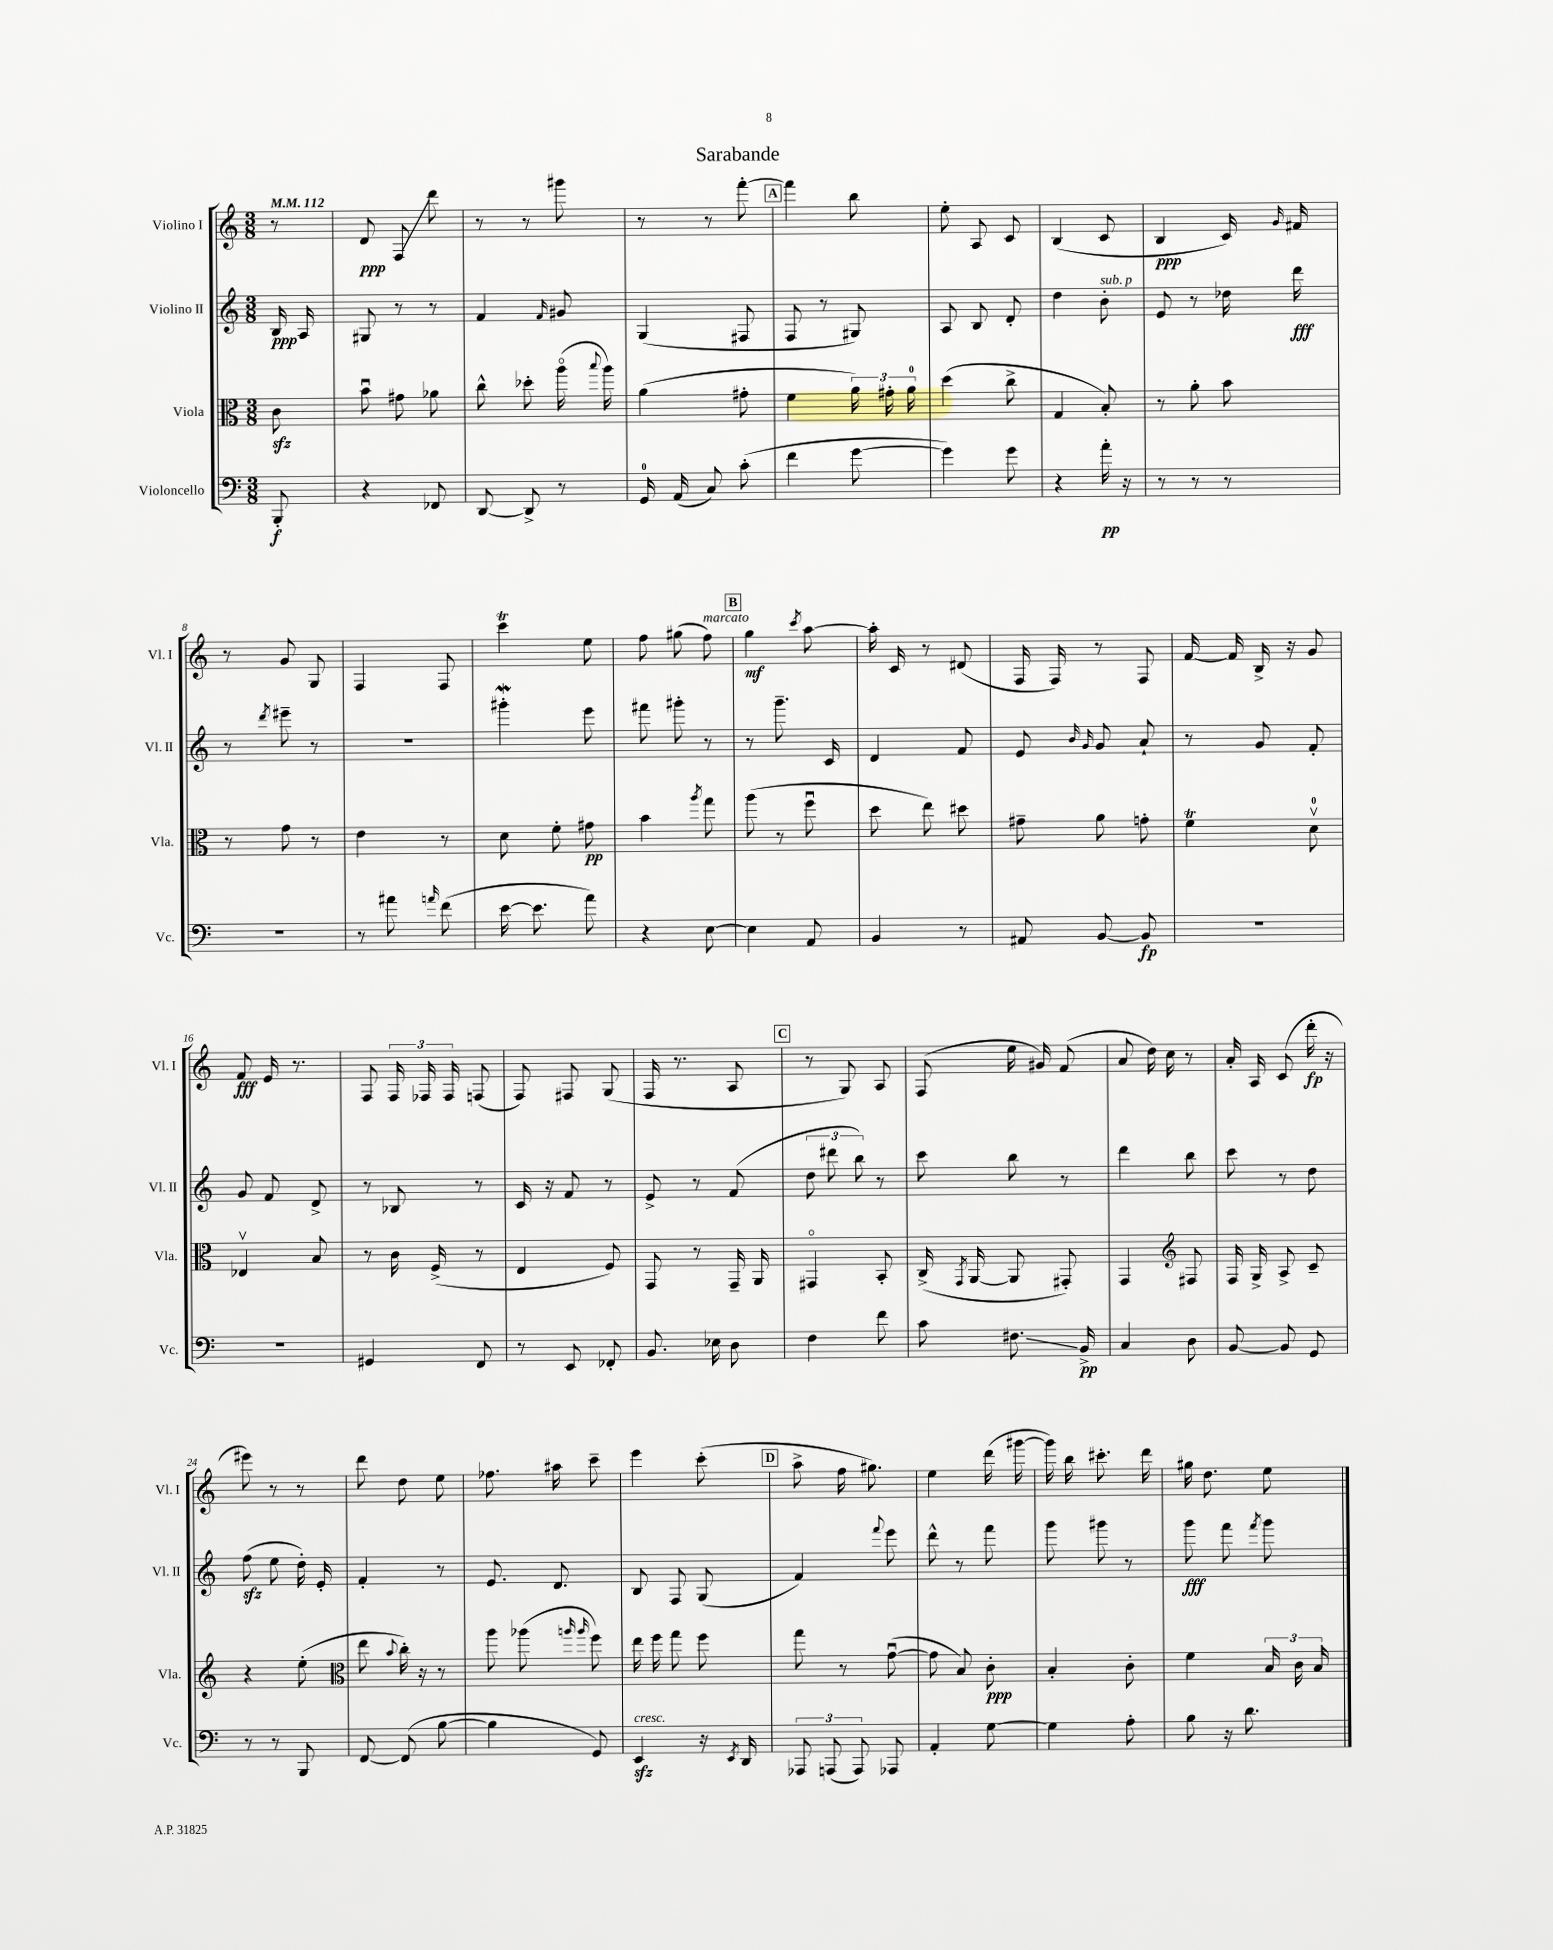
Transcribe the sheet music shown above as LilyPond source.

\header { title = "Sarabande" }
<<
\new StaffGroup <<
\new Staff = "s0" \with { instrumentName = "Violino I" shortInstrumentName = "Vl. I" } {
    \clef treble \key c \major \numericTimeSignature \time 3/8 \partial 8 \tempo 4 = 112
    \autoBeamOff r8 |
    d'8\ppp f8\glissando d'''8 |
    r8 r8 gis'''8 |
    r8 r8 f'''8~-. |
    \mark \markup { \box "A" } f'''4 b''8 |
    e''8-. a8 c'8 |
    b4( c'8 |
    b4\ppp c'16) \grace { g'16 } fis'16 |
    r8 g'8 g8 |
    f4 f8 |
    c'''4\trill e''8 |
    f''8 gis''8( f''8^\markup { \italic "marcato" }) |
    \mark \markup { \box "B" } g''4\mf \acciaccatura { c'''8 } a''8~ |
    a''16-. c'16 r8 dis'8( |
    f16 f16) r8 f8 |
    f'16~ f'16 b16-> r16 g'8 |
    f'8\fff e'16 r8. |
    f8 \tuplet 3/2 { f16 fes16 fes16 } f8( |
    f8) fis8 g8( |
    f16 r8. a8 |
    \mark \markup { \box "C" } r8 g8) a8 |
    f8( e''16 gis'16) f'8( |
    a'8 d''16) c''16 r8 |
    a'16-. a16 c'8( d'''16-.\fp r16 |
    eis'''8) r8 r8 |
    d'''8 d''8 e''8 |
    fes''8. ais''16 c'''8-- |
    e'''4 c'''8-.( |
    \mark \markup { \box "D" } a''8-> f''16 gis''8.) |
    e''4 d'''16( gis'''16~ |
    gis'''16) b''16 cis'''8.-. d'''16 |
    gis''16 d''8. e''8 \bar "|." |
}
\new Staff = "s1" \with { instrumentName = "Violino II" shortInstrumentName = "Vl. II" } {
    \clef treble \key c \major \numericTimeSignature \time 3/8 \partial 8
    \autoBeamOff b16\ppp a16 |
    gis8 r8 r8 |
    f'4 \grace { f'16 } gis'8 |
    g4( fis8 |
    \mark \markup { \box "A" } f8 r8 gis8) |
    a8 b8 d'8-. |
    d''4 b'8-.^\markup { \italic "sub. p" } |
    e'8 r8 des''16 d'''16\fff |
    r8 \acciaccatura { d'''8 } eis'''8-- r8 |
    R4. |
    gis'''4-.\mordent e'''8 |
    fis'''8 gis'''8-. r8 |
    \mark \markup { \box "B" } r8 g'''8.-- c'16 |
    d'4 f'8 |
    e'8 \grace { b'16 g'16 } g'8 a'8-! |
    r8 g'8 f'8-. |
    g'8 f'8 d'8-> |
    r8 bes8 r8 |
    c'16 r16 f'8 r8 |
    e'8-> r8 f'8( |
    \mark \markup { \box "C" } \tuplet 3/2 { d''8 dis'''8 b''8) } r8 |
    c'''8 b''8 r8 |
    d'''4 b''8 |
    c'''8 r8 d''8 |
    f''8\sfz( e''8 d''16-.) e'16-. |
    f'4-. r8 |
    e'8. d'8. |
    b8 f8 g8( |
    \mark \markup { \box "D" } f'4) \appoggiatura { f'''8 } e'''8 |
    d'''8-^ r8 f'''8 |
    g'''8 gis'''8 r8 |
    g'''8\fff f'''8 \acciaccatura { f'''8 } g'''8 \bar "|." |
}
\new Staff = "s2" \with { instrumentName = "Viola" shortInstrumentName = "Vla." } {
    \clef alto \key c \major \numericTimeSignature \time 3/8 \partial 8
    \autoBeamOff c'8\sfz |
    b'8\downbow gis'8 aes'8 |
    c''8-^ des''8-. a''16\flageolet( \appoggiatura { b''8 } a''16) |
    a'4( gis'8-. |
    \mark \markup { \box "A" } f'4 \tuplet 3/2 { a'16) gis'16-. a'16-0 } |
    d''4( c''8-> |
    g4 b8-.) |
    r8 a'8-. b'8 |
    r8 g'8 r8 |
    e'4 r8 |
    d'8 f'8-. gis'8\pp |
    b'4 \acciaccatura { a''8 } g''8 |
    \mark \markup { \box "B" } a''8( r8 f''8\downbow |
    d''8 e''8) dis''8 |
    gis'8-- a'8 g'8-. |
    f'4\trill d'8-0\upbow |
    ees4\upbow b8 |
    r8 c'16 f16->( r8 |
    e4 f8) |
    g,8 r8 g,16-- a,16 |
    \mark \markup { \box "C" } gis,4\flageolet b,8-. |
    c16->( \acciaccatura { g,8 } a,16~ a,8 gis,8-.) |
    g,4 \clef treble fis8 |
    f16 g16-> a8-> c'8-- |
    r4 e''8-.( |
    \clef alto e''8 \appoggiatura { b'8 } c''16-.) r16 r8 |
    a''8 aes''8( \grace { a''16 a''16 } f''8) |
    e''16 f''16 g''8 f''8 |
    \mark \markup { \box "D" } g''8 r8 g'8~\downbow( |
    g'8 b8) c'8-.\ppp |
    b4-. c'8-. |
    f'4 \tuplet 3/2 { b16 c'16 b16 } \bar "|." |
}
\new Staff = "s3" \with { instrumentName = "Violoncello" shortInstrumentName = "Vc." } {
    \clef bass \key c \major \numericTimeSignature \time 3/8 \partial 8
    \autoBeamOff b,,8-.\f |
    r4 fes,8 |
    d,8~ d,8-> r8 |
    g,16-0 a,16( c8) c'8-.( |
    \mark \markup { \box "A" } f'4 g'8~ |
    g'4) g'8 |
    r4 a'16-.\pp r16 |
    r8 r8 r8 |
    R4. |
    r8 ais'8 \grace { a'16 } f'8( |
    e'16~ e'8. a'8) |
    r4 e8~ |
    \mark \markup { \box "B" } e4 a,8 |
    b,4 r8 |
    ais,8 b,8~ b,8\fp |
    R4. |
    R4. |
    gis,4 f,8 |
    r8 e,8 fes,8-. |
    b,8. ees16 d8 |
    \mark \markup { \box "C" } f4 f'8 |
    c'8 fis8.\glissando b,16->\pp |
    c4 d8 |
    b,8~ b,8 g,8 |
    r8 r8 b,,8 |
    f,8~ f,8( b8~ |
    b4 g,8) |
    e,4\sfz^\markup { \italic "cresc." } r16 \acciaccatura { e,8 } d,16 |
    \mark \markup { \box "D" } \tuplet 3/2 { aes,,8 a,,8( a,,8) } aes,,8 |
    a,4-. g8~ |
    g4 a8-. |
    b8 r16 d'8. \bar "|." |
}
>>
>>
